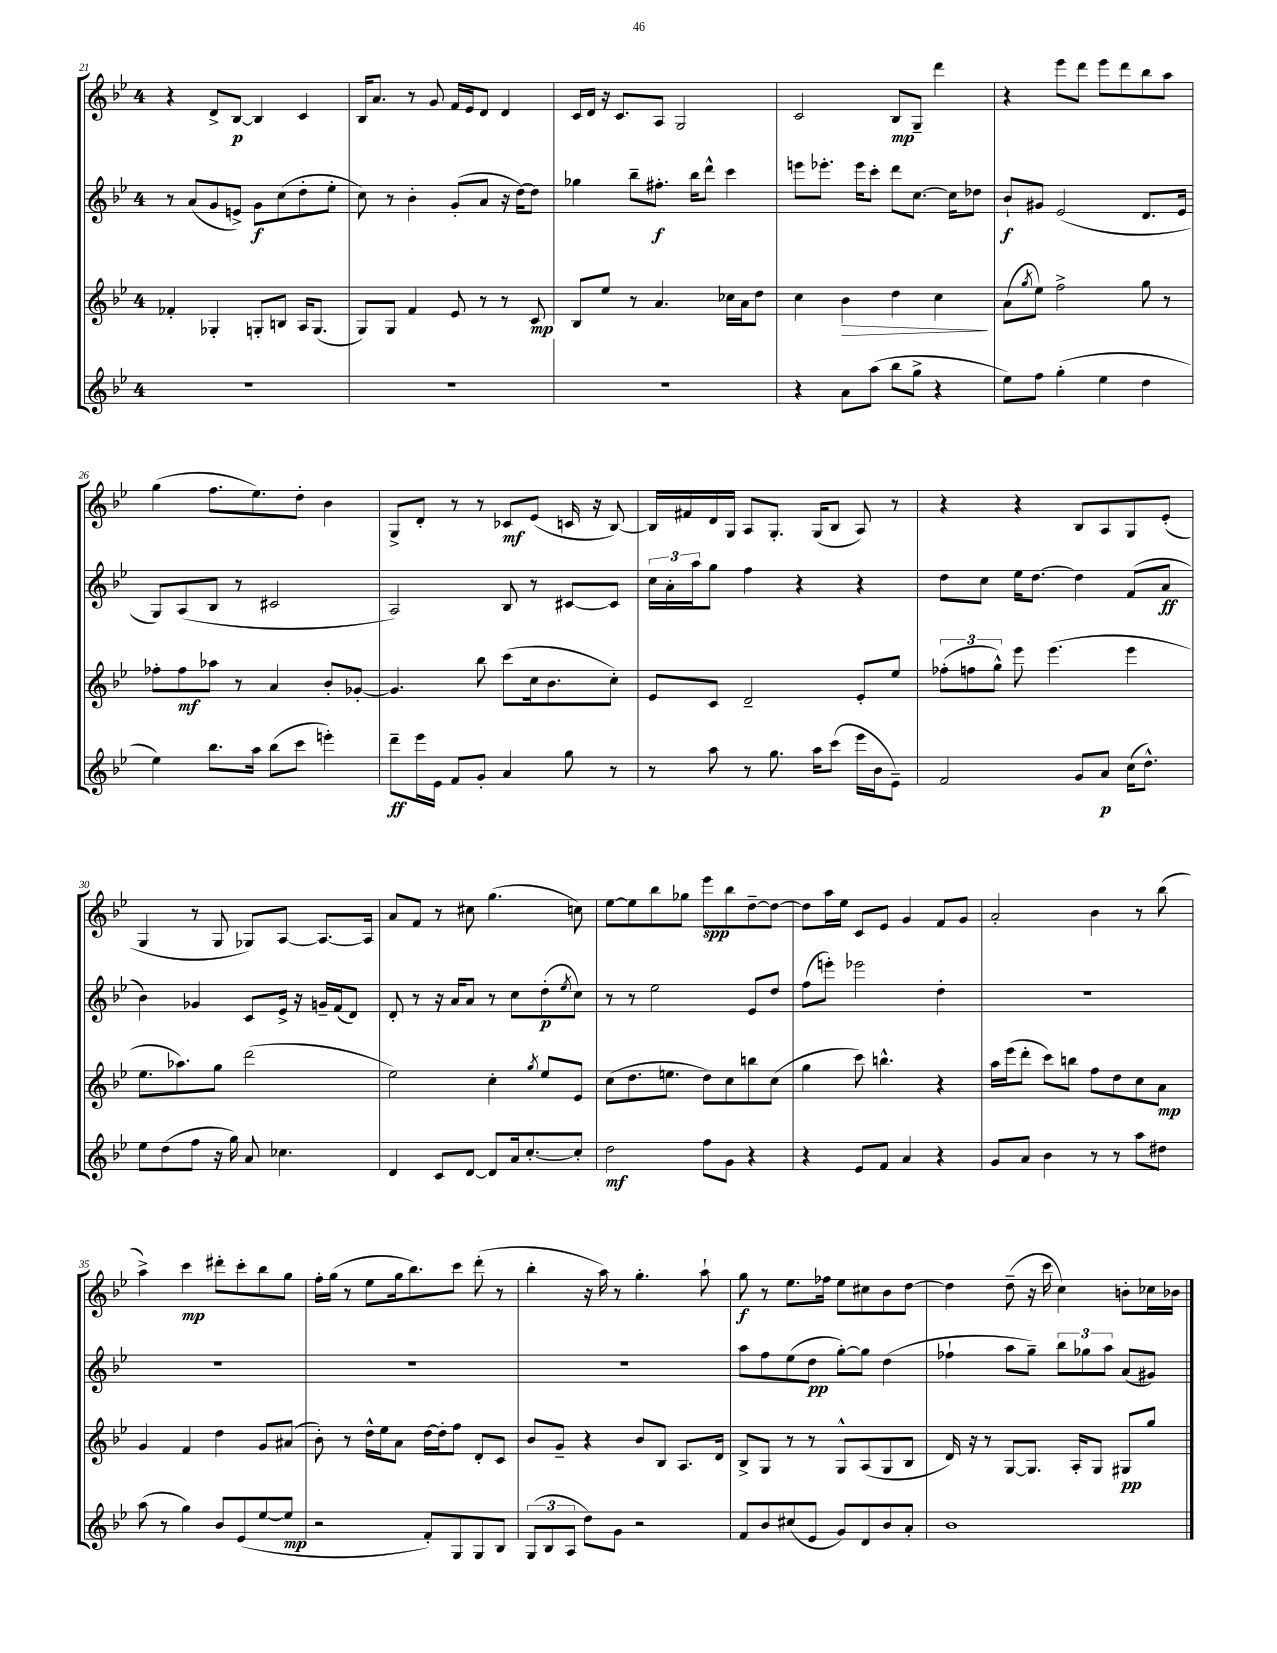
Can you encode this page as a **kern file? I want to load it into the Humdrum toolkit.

**kern	**kern	**kern	**kern
*staff4	*staff3	*staff2	*staff1
*clefG2	*clefG2	*clefG2	*clefG2
*k[b-e-]	*k[b-e-]	*k[b-e-]	*k[b-e-]
*M4/4	*M4/4	*M4/4	*M4/4
1r	4f-'/	8r	4r
.	.	(8a/L	.
.	4G-'/	8g/	8d^/L
.	.	8e^/J)	[8B-/J
.	8G'/L	8g\L	4B-/]
.	8B/J	(8cc\	.
.	16A/LK	8dd'\	4c/
.	(8.G/J	.	.
.	.	8ee-'\J	.
=	=	=	=
1r	8G/L)	8cc\)	16B-/LK
.	.	.	8.a/J
.	8G/J	8r	.
.	4f/	4b-'\	8r
.	.	.	8g/
.	8e-/	(8g'/L	16f/LL
.	.	.	16e-/J
.	8r	8a/J	8d/J
.	8r	16r	4d/
.	.	[16dd\LK)	.
.	8c/	8dd\]J	.
=	=	=	=
1r	8B-/L	4gg-\	16c/LL
.	.	.	16d/JJ
.	8ee-/J	.	16r
.	.	.	8.c/L
.	8r	8bb-~\L	.
.	4.a/	8.ff#'\J	8A/J
.	.	.	2G/
.	.	16bb-\LK	.
.	.	8ddd^^\J	.
.	16cc-\LL	4ccc\	.
.	16a\J	.	.
.	8dd\J	.	.
=	=	=	=
4r	4cc\	8eee\L	2c/
.	.	8.eee-'\J	.
8a\L	4b-\	.	.
.	.	16eee-\LK	.
(8aa\J	.	8ccc'\J	.
8bb-\L	4dd\	8ddd\L	8B-/L
8gg^\J	.	[8.cc\J	8G~/J
4r	4cc\	.	4ddd\
.	.	16cc\]LK	.
.	.	8dd-\J	.
=	=	=	=
8ee-\L)	(8a\L	8b-`/L	4r
.	8qgg/	.	.
8ff\J	8ee-\J)	8g#/J	.
(4gg'\	2ff^\	(2e-/	8eee-\L
.	.	.	8ddd\J
4ee-\	.	.	8eee-\L
.	.	.	8ddd\
4dd\	8gg\	8.d/L	8bb-\
.	8r	.	8aa\J
.	.	16e-/Jk	.
=	=	=	=
4ee-\)	8ff-'\L	8G/L)	(4gg\
.	8ff-\	(8A/	.
8.bb-\L	8aa-\J	8B-/J	8.ff\L
.	8r	8r	.
16aa\Jk	.	.	8.ee-\)
(8bb-\L	4a/	2c#/	.
8ccc\J	.	.	8dd'\J
4eee'\)	8b-'/L	.	4b-\
.	[8g-'/J	.	.
=	=	=	=
8ddd~\L	4.g-/]	2A/)	8G^/L
16eee-\L	.	.	8d'/J
16e-\JJ	.	.	.
8f/L	.	.	8r
8g'/J	8bb-\	.	8r
4a/	(8ccc\L	8B-/	8c-/L
.	16cc\k	8r	(8e-/J
.	8.b-\	.	.
8gg\	.	[8c#/L	16c/
.	.	.	16r
8r	8cc'\J)	8c#/]J	[8B-/)
=	=	=	=
8r	8e-/L	24cc\LL	16B-/]LL
.	.	24a'\	.
.	.	.	16f#/
.	.	24aa\J	.
8aa\	8c/J	8gg\J	16d/
.	.	.	16G/JJ
8r	2d~/	4ff\	8A/L
8.gg\	.	.	8.G'/J
.	.	4r	.
16aa\LK	.	.	(16G/LK
(8ccc\J	.	.	8B-/J
16eee-\LL	8e-'/L	4r	8A/)
16b-\J	.	.	.
8e-~\J)	8ee-/J	.	8r
=	=	=	=
2f/	(12ff-'\L	8dd\L	4r
.	12ff\	.	.
.	.	8cc\J	.
.	12gg^^\J)	.	.
.	8eee-\	16ee-\LK	4r
.	.	[8.dd\J	.
.	(4.eee-\	.	.
8g/L	.	4dd\]	8B-/L
8a/J	.	.	8A/
(16cc\LK	4eee-\	(8f/L	8G/
8.dd^^\J)	.	.	.
.	.	8a/J	(8e-'/J
=	=	=	=
8ee-\L	8.ee-\L	4b-\)	4G/
(8dd\	.	.	.
.	8.aa-\)	.	.
8ff\J	.	4g-/	8r
16r	8gg\J	.	8G/
16gg\)	.	.	.
8a/	(2ddd\	8c/L	8G-/L)
4.cc-\	.	16e-^/Jk	[8A/J
.	.	16r	.
.	.	16g~/LL	8.A/_L
.	.	(16f/J	.
.	.	8d/J)	.
.	.	.	16A/]Jk
=	=	=	=
4d/	2ee-\)	8d'/	8a/L
.	.	8r	8f/J
8c/L	.	16r	8r
.	.	16a/LK	.
[8d/J	.	8a/J	8cc#\
8d/]L	4cc'\	8r	(4.gg\
16a/k	.	8cc\L	.
[8.cc'/	.	.	.
.	8qgg/	.	.
.	8ee-/L	(8dd'\	.
.	.	8qee-/	.
8cc'/]J	8e-/J	8cc\J)	8cc\)
=	=	=	=
2dd\	(8cc\L	8r	[8ee-\L
.	8.dd\	8r	8ee-\]
.	.	2ee-\	8bb-\
.	8.ee\J	.	.
.	.	.	8gg-\J
8ff\L	8dd\L)	.	8eee-\L
8g\J	8cc\	.	8bb-\
4r	8bb\	8e-/L	[8dd~\
.	(8cc\J	8dd/J	8dd\_J
=	=	=	=
4r	4gg\	(8ff\L	8dd\]L
.	.	8eee'\J)	16aa\L
.	.	.	16ee-\JJ
8e-/L	8ccc\)	2eee-\	8c/L
8f/J	4.bb^^\	.	8e-/J
4a/	.	.	4g/
4r	4r	4dd'\	8f/L
.	.	.	8g/J
=	=	=	=
8g/L	16aa\LL	1r	2a'/
.	(16eee-\J	.	.
8a/J	8ddd'\J	.	.
4b-\	8ccc\L)	.	.
.	8bb\J	.	.
8r	8ff\L	.	4b-\
8r	8dd\	.	.
8aa\L	8cc\	.	8r
8dd#\J	8a\J	.	(8bb-\
=	=	=	=
(8aa\	4g/	1r	4aa^\)
8r	.	.	.
4gg\)	4f/	.	4ccc\
8b-/L	4dd\	.	8ddd#'\L
(8e-/	.	.	8ccc'\
[8ee-/	8g/L	.	8bb-\
8ee-/]J	(8a#/J	.	8gg\J
=	=	=	=
2r	8b-'\)	1r	16ff'\LL
.	.	.	(16gg\JJ
.	8r	.	8r
.	16dd^^\LL	.	8ee-\L
.	16ee-\J	.	.
.	8a\J	.	16gg\k
.	.	.	8.bb-\)
8f'/L)	[16dd\LL	.	.
.	16dd'\]J	.	.
8G/	8ff\J	.	8ccc\J
8G/	8d'/L	.	(8ddd'\
8B-/J	8c/J	.	8r
=	=	=	=
(12G/L	8b-/L	1r	4bb-'\
12B-/	.	.	.
.	8g~/J	.	.
12A/J	.	.	.
8dd\L)	4r	.	16r
.	.	.	16aa\)
8g\J	.	.	8r
2r	8b-/L	.	4.gg'\
.	8B-/J	.	.
.	8.A/L	.	.
.	.	.	8aa`\
.	16d/Jk	.	.
=	=	=	=
8f/L	8B-^/L	8aa\L	8gg\
8b-/	8G/J	8ff\	8r
(8cc#/	8r	(8ee-\	8.ee-\L
8e-/J	8r	8dd\J	.
.	.	.	16ff-\Jk
8g/L)	8G^^/L	[8gg'\L)	8ee-\L
8d/	(8A/	8gg\]J	8cc#\
8b-/	8G/	(4dd\	8b-\
8a'/J	8B-/J	.	[8dd\J
=	=	=	=
1b-	16d/)	4ff-`\	4dd\]
.	16r	.	.
.	8r	.	.
.	[8G/L	8aa\L	(8dd~\
.	8.G/]J	8gg~\J)	16r
.	.	.	16ccc\
.	.	12bb-\L	4cc\)
.	16A'/LK	.	.
.	.	12gg-\	.
.	8G/J	.	.
.	.	12aa\J	.
.	8G#/L	(8a/L	8b'\L
.	8gg/J	8g#/J)	16cc-\L
.	.	.	16b-\JJ
==	==	==	==
*-	*-	*-	*-
